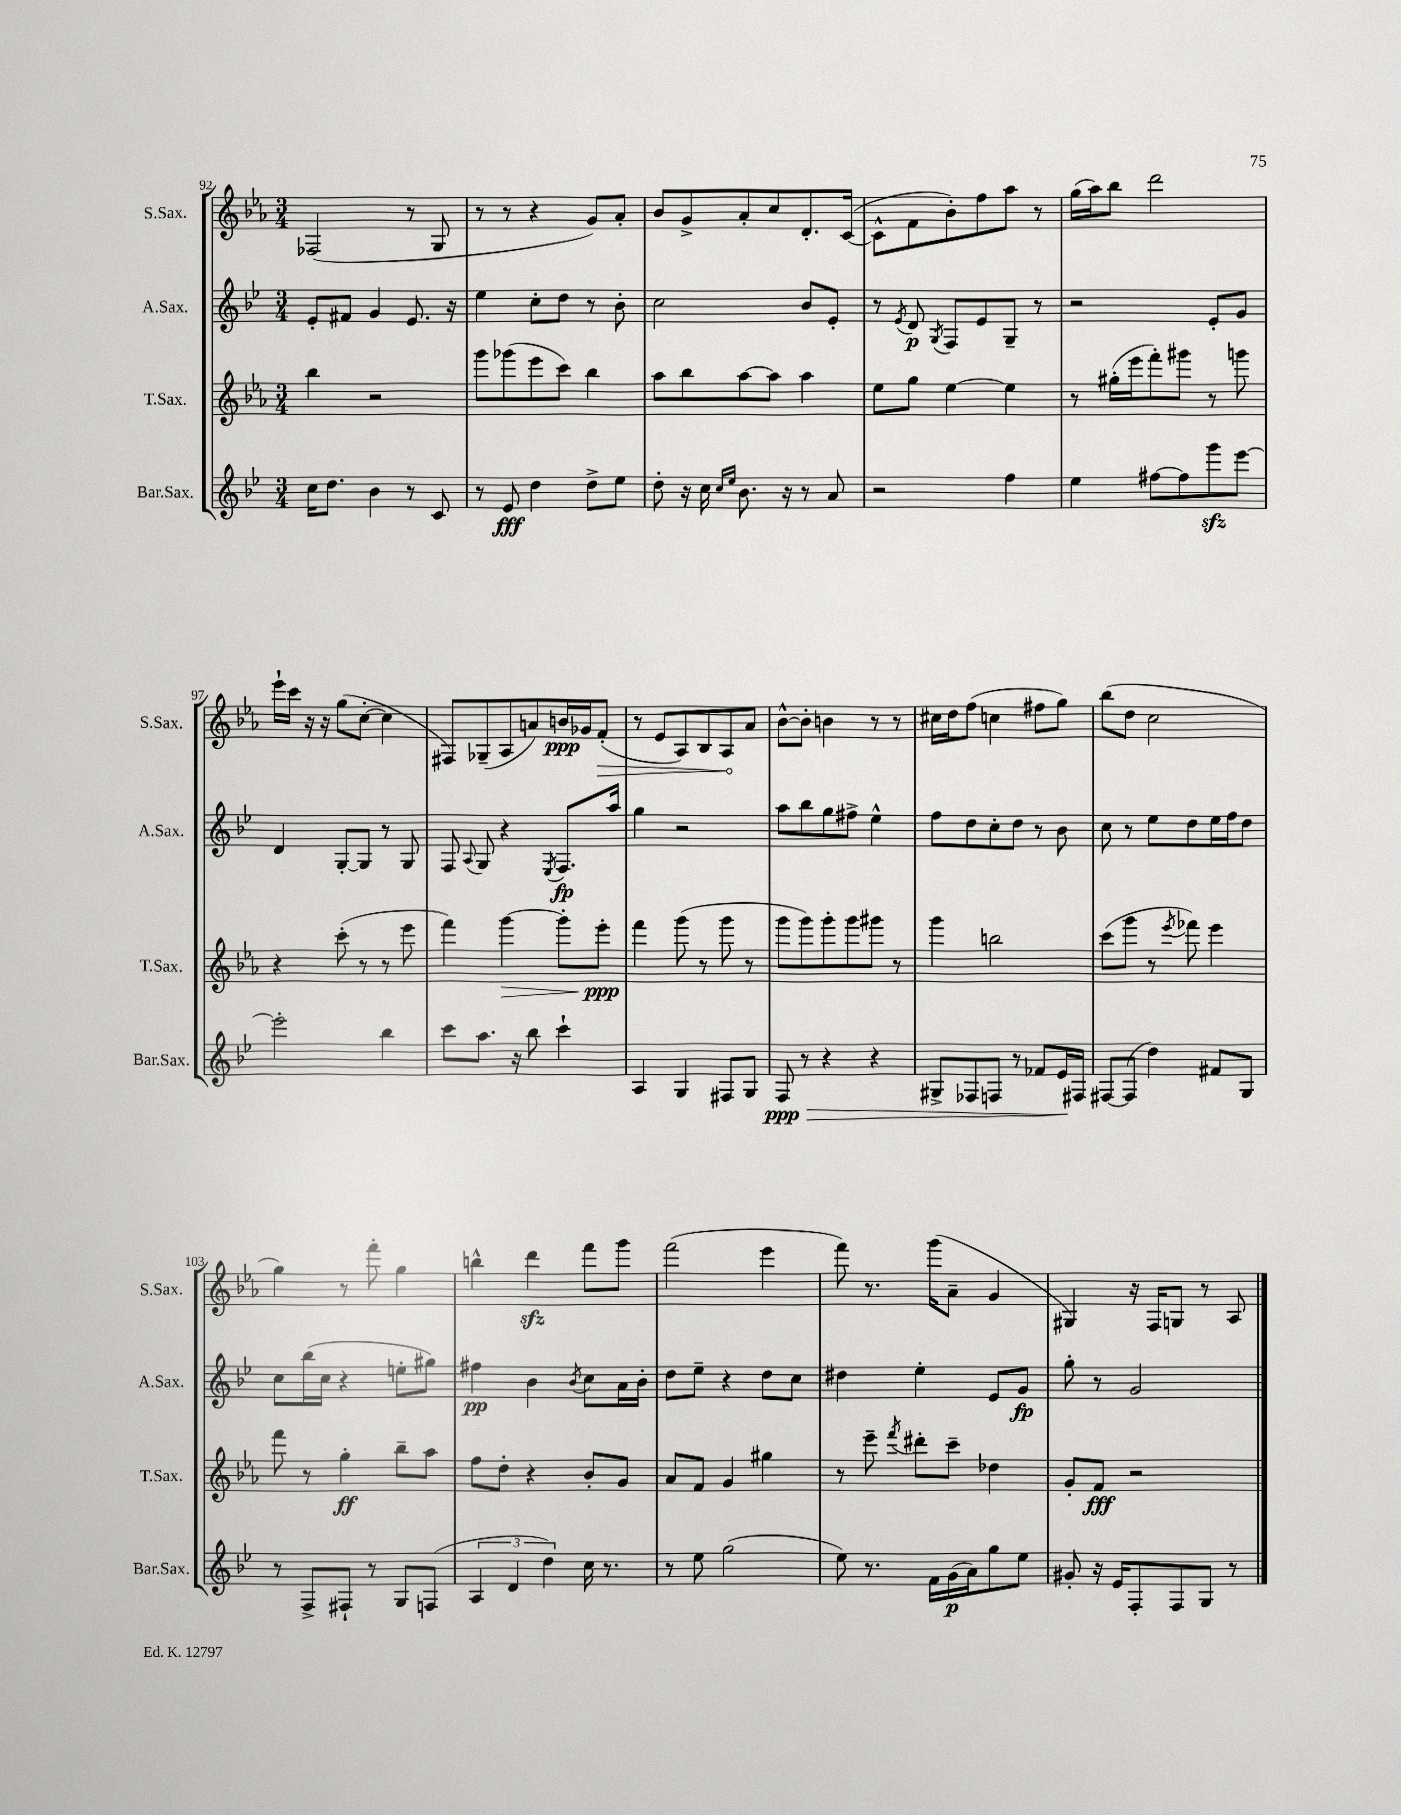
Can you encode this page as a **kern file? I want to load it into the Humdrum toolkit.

**kern	**kern	**kern	**kern
*staff4	*staff3	*staff2	*staff1
*clefG2	*clefG2	*clefG2	*clefG2
*k[b-e-]	*k[b-e-a-]	*k[b-e-]	*k[b-e-a-]
*M3/4	*M3/4	*M3/4	*M3/4
16cc\LK	4bb-\	8e-'/L	(2F-/
8.dd\J	.	.	.
.	.	8f#/J	.
4b-\	2r	4g/	.
8r	.	8.e-/	8r
8c/	.	.	8G/
.	.	16r	.
=	=	=	=
8r	8ggg\L	4ee-\	8r
8e-/	(8ggg-\	.	8r
4dd\	8eee-\	8cc'\L	4r
.	8ccc\J)	8dd\J	.
8dd^\L	4bb-\	8r	8g/L)
8ee-\J	.	8b-'\	8a-'/J
=	=	=	=
8dd'\	8aa-\L	2cc\	8b-/L
16r	8bb-\	.	8g^/
16cc\	.	.	.
16qqcc/LL	.	.	.
16qqee-/JJ	.	.	.
8.b-\	[8aa-\	.	8a-'/
.	8aa-\]J	.	8cc/
16r	.	.	.
8r	4aa-\	8b-/L	8.d'/
8a/	.	8e-'/J	.
.	.	.	([16c/Jk
=	=	=	=
2r	8ee-\L	8r	8c^^\]L
.	.	8qe-/	.
.	8gg\J	8d/	8f\
.	.	8qG/	.
.	[4ee-\	8F/L	8b-'\)
.	.	8e-/	8ff\
4ff\	4ee-\]	8G~/J	8aa-\J
.	.	8r	8r
=	=	=	=
4ee-\	8r	2r	(16gg\LL
.	.	.	16aa-\J)
.	(16gg#'\LL	.	8bb-\J
.	16eee-\J	.	.
[8ff#\L	8fff'\)	.	2ddd\
8ff#\]	8ggg#\J	.	.
8ggg\	8r	8e-'/L	.
[8eee-\J	8ggg\	8g/J	.
=	=	=	=
2eee-'\]	4r	4d/	16eee-`\LL
.	.	.	16ccc\JJ
.	.	.	16r
.	.	.	16r
.	(8ccc'\	[8G'/L	(8gg\L
.	8r	8G/]J	[8cc'\J
4bb-\	8r	8r	4cc\]
.	8eee-\	8G/	.
=	=	=	=
8ccc\L	4fff\)	8F/	8F#/L)
.	.	8qqA/	.
8.aa\J	.	8G/	(8G-~/
.	[4ggg\	4r	8A-/
16r	.	.	.
8bb-\	.	.	8a/)
.	.	8qE-/	.
4ccc`\	8ggg'\]L	8.F/L	16b/L
.	.	.	16g-/J
.	8eee-'\J	.	(8f'/J
.	.	16aa/Jk	.
=	=	=	=
4A/	4fff\	4gg\	8r
.	.	.	8e-/L
4G/	(8ggg\	2r	8A-/)
.	8r	.	8B-/
8F#/L	8ggg\	.	8A-/
8G/J	8r	.	8a-/J
=	=	=	=
8F/	8ggg\L	8aa\L	[8b-^^\L
8r	8ggg\)	8bb-\	8b-'\]J
4r	8ggg'\	8gg\	4b\
.	8ggg\	8ff#^\J	.
4r	8ggg#\J	4ee-^^\	8r
.	8r	.	8r
=	=	=	=
8G#^/L	4ggg\	8ff\L	16cc#\LL
.	.	.	16dd\J
8F-/	.	8dd\	(8ff\J
8F/J	2bb\	8cc'\	4cc\
8r	.	8dd\J	.
8f-/L	.	8r	8ff#\L
16e-/L	.	8b-\	8gg\J)
16F#/JJ	.	.	.
=	=	=	=
[8F#/L	(8ccc\L	8cc\	(8bb-\L
(8F#/]J	8ggg\J	8r	8dd\J
4dd\)	8r	8ee-\L	2cc\
.	8qeee-/	.	.
.	8fff-\)	8dd\	.
8f#/L	4eee-\	16ee-\L	.
.	.	16ff\J	.
8G/J	.	8dd\J	.
=	=	=	=
8r	8fff\	8cc\L	4gg\)
8F^/L	8r	(16bb-\L	.
.	.	16cc\JJ	.
8F#`/J	4gg'\	4r	8r
8r	.	.	8fff'\
8G/L	8bb-~\L	8ee'\L	4gg\
(8F/J	8aa-\J	8gg#\J)	.
=	=	=	=
6A/	8ff\L	4ff#\	4bb^^\
.	8dd'\J	.	.
6d/	.	.	.
.	4r	4b-\	4ddd\
6dd\)	.	.	.
.	.	8qb-/	.
16cc\	8b-'/L	8cc\L	8fff\L
8.r	.	.	.
.	8g/J	16a\L	8ggg\J
.	.	16b-'\JJ	.
=	=	=	=
8r	8a-/L	8dd\L	(2fff\
8ee-\	8f/J	8ee-~\J	.
(2gg\	4g/	4r	.
.	4gg#\	8dd\L	4eee-\
.	.	8cc\J	.
=	=	=	=
8ee-\)	8r	4dd#\	8fff\)
8.r	8eee-~\	.	8.r
.	8qfff/	.	.
.	8ddd#'\L	4ee-'\	.
16f\LL	.	.	(16ggg\LK
(16g\	8ccc~\J	.	8a-~\J
16a\J)	.	.	.
8gg\	4dd-\	8e-/L	4g/
8ee-\J	.	8g/J	.
=	=	=	=
8g#'/	8g'/L	8gg'\	4G#/)
16r	8f/J	8r	.
16e-/LK	.	.	.
8F'/	2r	2g/	16r
.	.	.	16F/LK
8F/	.	.	8G/J
8G/J	.	.	8r
8r	.	.	8A-/
==	==	==	==
*-	*-	*-	*-
